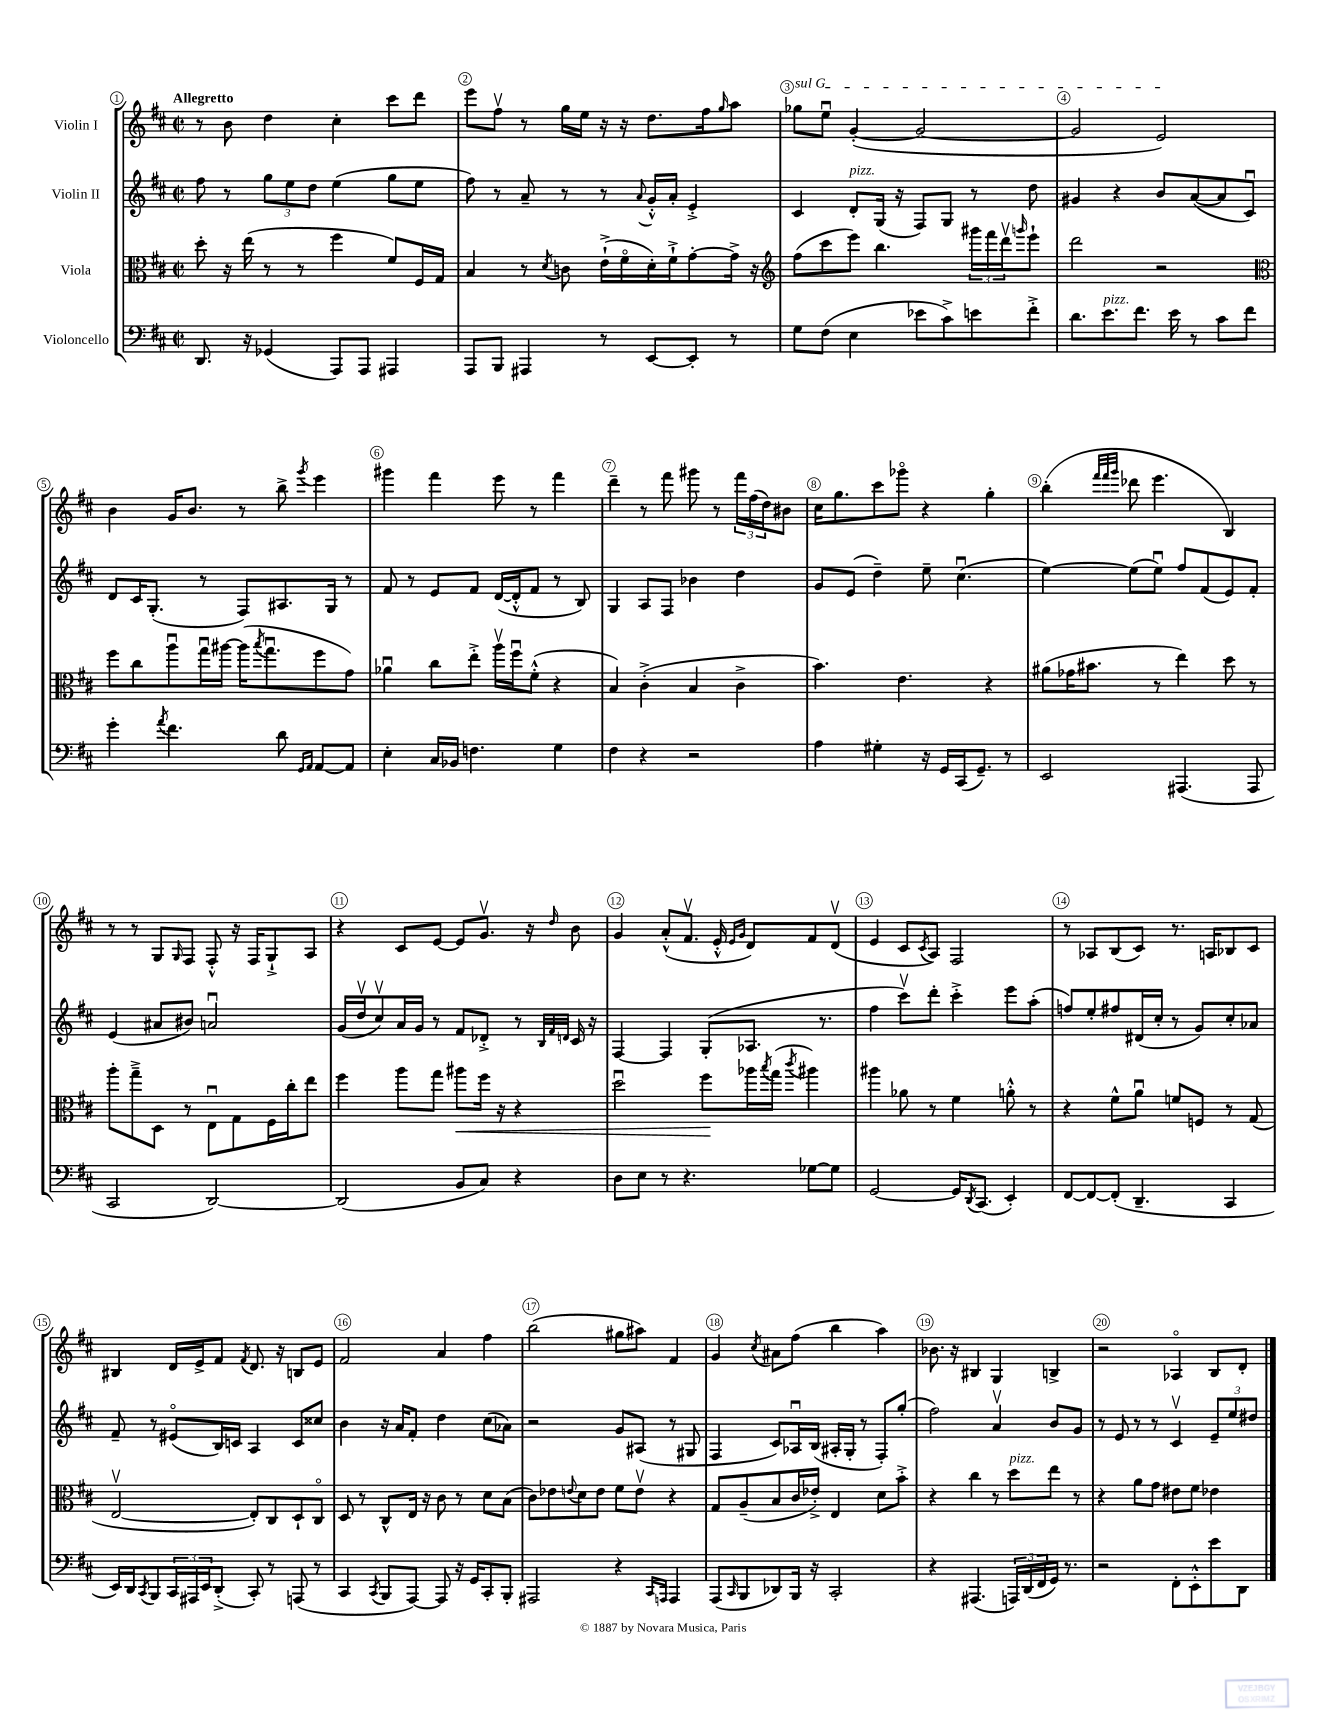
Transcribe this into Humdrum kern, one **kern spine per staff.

**kern	**kern	**kern	**kern
*staff4	*staff3	*staff2	*staff1
*clefF4	*clefC3	*clefG2	*clefG2
*k[f#c#]	*k[f#c#]	*k[f#c#]	*k[f#c#]
*M2/2	*M2/2	*M2/2	*M2/2
*met(c|)	*met(c|)	*met(c|)	*met(c|)
8.DD	8dd'	8ff#	8r
.	16r	8r	8b
16r	(16ee	.	.
(4GG-	8r	12gg	4dd
.	.	12ee	.
.	8r	.	.
.	.	12dd	.
8AAA)	4ff#	(4ee	4cc#'
8AAA	.	.	.
4AAA#	8f#)	8gg	8ccc#
.	16F#	8ee	8ddd
.	16G	.	.
=	=	=	=
8AAA	4B	8ff#)	8eee
8BBB	.	8r	8ff#v
4AAA#	8r	8a~	8r
.	8qd	.	.
.	8c	8r	16gg
.	.	.	16ee
8r	(16e`^	8r	16r
.	16f#o	.	16r
.	.	8qqa	.
[8EE	16d')	16g'^^	8.dd
.	16f#`^	16a'	.
8EE']	[8g'	4e'^	.
.	.	.	16ff#
.	.	.	16qqgg
8r	16g^]	.	8aa
.	16r	.	.
=	=	=	=
*	*clefG2	*	*
8G	(8ff#	4c#	8gg-
(8F#	8ccc#	.	8eeu
4E	8eee)	8d'	([4g'
.	4.bb	(16G	.
.	.	16r	.
8e-	.	8F#)	2g_
8c#^)	.	8G	.
8e	24ggg#	8r	.
.	24fff#	.	.
.	24dddv	.	.
.	16qqggg	.	.
8f#'^	8eee`	8dd	.
=	=	=	=
8.d	2ddd	4g#	2g]
8.e	.	.	.
.	.	4r	.
8.f#	.	.	.
.	2r	8b	2e)
16e	.	.	.
8r	.	([8a	.
8c#	.	8a]	.
8f#	.	8c#u)	.
=	=	=	=
*	*clefC3	*	*
4g'	8ff#	8d	4b
.	8cc#	16c#	.
.	.	(8.G'	.
8qa	.	.	.
4.f#	8aau	.	16g
.	.	.	8.b
.	16ggu	8r	.
.	[16aa#	.	.
.	(16aa#]	8F#)	8r
.	8qbb	.	.
.	8.ggu	.	.
8d	.	8.A#	8bb^
16qqGG	.	.	.
16qqAA	.	.	8qggg
[8AA	8ff#	.	4eee
.	.	16G	.
8AA]	8g)	8r	.
=	=	=	=
4E'	4a-u	8f#	4ggg#
.	.	8r	.
16C#	8cc#	8e	4fff#
16BB-	.	.	.
4.F	8ee'^	8f#	.
.	16aav	([16d	8eee
.	16ff#u	16d'^^]	.
.	(8f#'^^	8f#	8r
4G	4r	8r	4fff#
.	.	8B)	.
=	=	=	=
4F#	4B)	4G	4ddd~
4r	(4c#'^	8A	8r
.	.	8F#	8fff#
2r	4B	4b-	8ggg#
.	.	.	8r
.	4c#^	4dd	24fff#
.	.	.	(24ff#
.	.	.	24dd)
.	.	.	8b#
=	=	=	=
4A	4.b)	8g	16cc#
.	.	.	8.gg
.	.	(8e	.
4G#'	.	4dd~)	8ccc#
.	4.e	.	8ggg-o
16r	.	8ee~	4r
16GG	.	.	.
(16CC#	.	(4.cc#u	.
8.GG~)	.	.	.
.	4r	.	4gg'
8r	.	.	.
=	=	=	=
2EE	(8a#	[4ee)	(4bb'
.	16g-	.	.
.	8.b#	.	.
.	.	.	32qqfff#
.	.	.	32qqfff#
.	.	.	32qqggg
.	.	(8ee]	8ddd-
.	8r	8eeu)	4.eee
(4.AAA#	4ee)	8ff#	.
.	.	(8f#	.
.	8dd	8e)	4B)
8AAA#	8r	8f#'	.
=	=	=	=
2CC#	8aa'	(4e	8r
.	8gg~^	.	8r
.	8D	8a#	8G
.	.	.	16qqG
.	8r	8b#)	8F#
[2DD)	8Eu	2au	8F#'^^
.	8G	.	16r
.	.	.	16F#
.	16F#	.	8G`^
.	16cc#'	.	.
.	8ee	.	8A
=	=	=	=
(2DD]	4ff#	(16g	4r
.	.	16ddv	.
.	.	8cc#v)	.
.	8aa	16a	8c#
.	.	16g	.
.	8gg	8r	[8e
8BB	8aa#	8f#	8e]
8C#)	16ff#	8d-'^	8.gv
.	16r	.	.
4r	4r	8r	.
.	.	.	16r
.	.	32qqB	.
.	.	32qqf#	.
.	.	32qqd	16qqdd
.	.	16c#	8b
.	.	16r	.
=	=	=	=
8D	2ddu	[4F#	4g
8E	.	.	.
8r	.	4F#]	(8a'^^
4.r	.	.	8.f#v
.	8ff#	(8G'	.
.	.	.	16e'^^
.	.	.	16qqe
.	.	.	16qqg
.	16aa-	8.A-	8d)
.	8qbb	.	.
.	(16gg	.	.
.	8qccc#	.	.
[8G-	4aa#)	.	8f#
.	.	8.r	.
8G-]	.	.	(8dv
=	=	=	=
[2GG	4aa#	4ff#	4e
.	8a-	8ccc#v)	8c#
.	.	.	8qc#
.	8r	8ddd'	8A)
16GG]	4f#	4ccc#'^	2F#
8qDD	.	.	.
(8.CC#	.	.	.
4EE')	8a'^^	8eee	.
.	8r	(8aa'	.
=	=	=	=
[8FF#	4r	8ff)	8r
8FF#_	.	8ee'	8A-
(8FF#']	8f#^^	8ff#	(8B
4.DD~	8au	(16d#	8c#)
.	.	16cc#'	.
.	8f	8r	8.r
.	8F	8g)	.
.	.	.	16A
4CC#	8r	8cc#'	8B-
.	(8G	8a-	8c#
=	=	=	=
16EE)	[2Ev	8f#~	4B#
16DD	.	.	.
8qCC#	.	.	.
8BBB	.	8r	.
24CC#	.	(8e#o	16d
24AAA#	.	.	.
.	.	.	16e^
24EE	.	.	.
(8DD'^	.	16B)	8f#
.	.	16c	.
.	.	.	8qf#
8CC#')	8E'])	4A	8.d
8r	8C#	.	.
.	.	.	16r
(8AAA	8D`	8c	8B
8r	8C#o	8cc##	8e
=	=	=	=
4CC#	8D	4b	2f#
.	8r	.	.
8qCC#	.	.	.
8BBB	8C#^^	16r	.
.	.	16a	.
[8AAA)	16E	8f#'	.
.	16r	.	.
8AAA]	8c#	4dd	4a
16r	8r	.	.
16GG	.	.	.
8CC#'	8d	(8cc#	4ff#
8BBB'	(8B	8a-)	.
=	=	=	=
2AAA#	8c#)	2r	(2bb
.	8e-	.	.
.	8qqe	.	.
.	8d	.	.
.	8e	.	.
4r	8f#	8g	8gg#
.	8ev	(8A#	8aa#)
16qqCC#	.	.	.
16qqAAA	.	.	.
4AAA	4r	8r	4f#
.	.	8G#	.
=	=	=	=
(8AAA	8G	4F#	4g
16qqCC#	.	.	.
8BBB	(8A~	.	.
.	.	.	8qcc#
8DD-)	8B	8c#)	8a#
16BBB	16c#	16A-u	(8ff#
16r	16e-'^)	(16B	.
2CC#'	4E	16A#'	4bb
.	.	16G'	.
.	.	8r	.
.	8d	8F#')	4aa)
.	8b'^	(8gg'	.
=	=	=	=
4r	4r	2ff#)	8.b-
.	.	.	16r
(4.AAA#	4cc#	.	4B#
.	8r	4av	4G
24AAA)	8dd	.	.
(24DD	.	.	.
24FF#	.	.	.
16GG)	8ee	8b	4B^
8.r	.	.	.
.	8r	8g	.
=	=	=	=
2r	4r	8r	2r
.	.	8e	.
.	8a	8r	.
.	8g	8r	.
8FF#'	8e#	4c#v	4A-o
8EE'^^	8f#	.	.
8e	4e-	12e~	8B
.	.	12ee	.
8DD	.	.	8d'
.	.	12dd#	.
==	==	==	==
*-	*-	*-	*-
